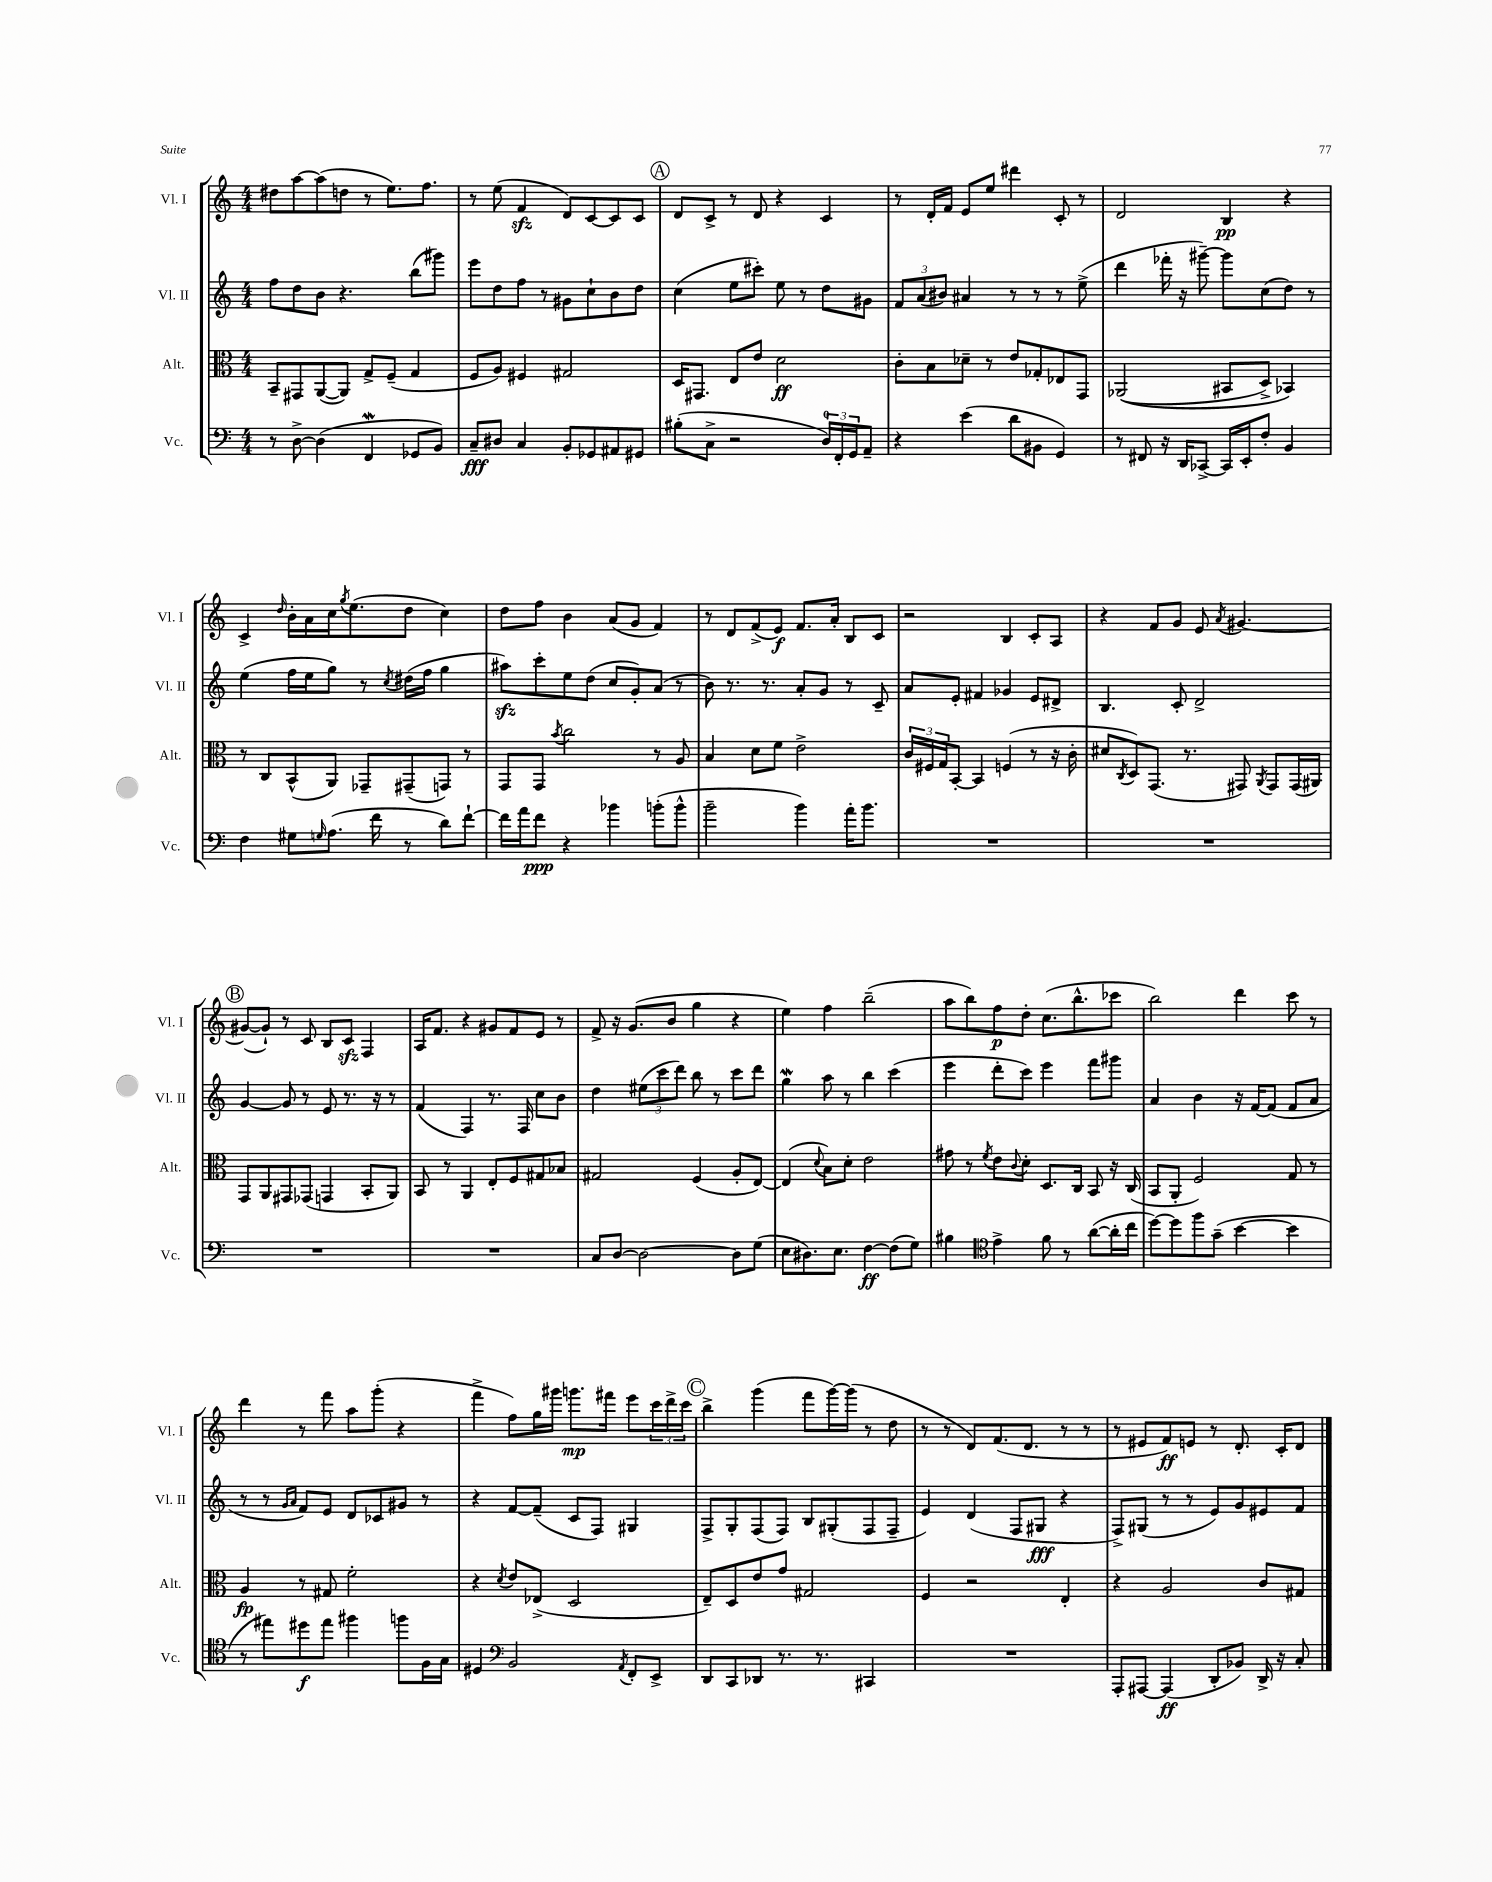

**kern	**kern	**kern	**kern
*staff4	*staff3	*staff2	*staff1
*clefF4	*clefC3	*clefG2	*clefG2
*k[]	*k[]	*k[]	*k[]
*M4/4	*M4/4	*M4/4	*M4/4
8r	8BB~	8ff	8dd#
[8D^	8GG#	8dd	[8aa
(4D]	([8AA	8b	(8aa]
.	8AA])	4.r	8dd
4FF	8G^	.	8r
.	(8F~	.	8.ee)
8GG-	4G	(8bb	.
.	.	.	8.ff
8BB)	.	8ggg#)	.
=	=	=	=
8C~	8F	8eee	8r
8D#	8A)	8dd	(8ee
4C	4F#	8ff	4f
.	.	8r	.
8BB'	2G#	8g#	8d)
8GG-	.	8cc`	[8c
8AA#	.	8b	8c]
8GG#	.	8dd	8c
=	=	=	=
(8B#'	16D	(4cc	8d
.	8.GG#	.	.
8C^	.	.	8c^
2r	8E	8ee	8r
.	8e	8ccc#')	8d
.	2d	8ee	4r
.	.	8r	.
24D)	.	8dd	4c
24FF'	.	.	.
24GG	.	.	.
8AA~	.	8g#	.
=	=	=	=
4r	8c'	12f	8r
.	.	(12a	.
.	8B	.	16d'
.	.	12b#)	.
.	.	.	16f
(4e	8d-~	4a#	8e
.	8r	.	8ee
8d	8e	8r	4ddd#
8BB#	8G-'	8r	.
4GG)	8E-	8r	8c'
.	8GG	(8ee^	8r
=	=	=	=
8r	&((2AA-	4ddd	2d
8FF#	.	.	.
16r	.	16fff-'	.
16DD	.	16r	.
[8CC-^	.	[8ggg#~)	.
16CC-]	8BB#	8ggg#]	4B
16EE'	.	.	.
8F'	8D^)	(8cc	.
4BB	4BB-&)	8dd)	4r
.	.	8r	.
=	=	=	=
4F	8r	(4ee	4c^
.	8C	.	.
.	.	.	16qqdd
8G#	(8BB^^	16ff	16b'
.	.	16ee	16a
16qqG	.	.	.
(8.A	8AA)	8gg)	16cc
.	.	.	8qgg
.	.	.	(8.ee
.	8GG-~	8r	.
16f	.	.	.
.	.	8qcc	.
8r	(8GG#~	(16dd#	8dd
.	.	16ff	.
8d)	8GG)	4gg	4cc)
[8f`	8r	.	.
=	=	=	=
16f]	8GG	8aa#)	8dd
16a	.	.	.
8f	8GG	8ccc'	8ff
.	8qb	.	.
4r	2cc	8ee	4b
.	.	(8dd	.
4b-	.	8cc	(8a
.	.	8g')	8g
(8b'	8r	(8a	4f)
8b^^	8A	8r	.
=	=	=	=
2b~	4B	8b)	8r
.	.	8.r	8d
.	8d	.	(8f^
.	.	8.r	.
.	8f	.	8e)
4b)	2e^	8a'	8.f
.	.	8g	.
.	.	.	16a'
16a'	.	8r	8B
8.b	.	.	.
.	.	8c~	8c
=	=	=	=
1r	24c	8a	2r
.	24F#	.	.
.	24G	.	.
.	[8BB'	8e'	.
.	4BB]	4f#	.
.	(4F	4g-	4B
.	8r	8e	8c'
.	16r	8d#^	8A
.	16c'	.	.
=	=	=	=
1r	8d#	4.B	4r
.	8qC	.	.
.	8D)	.	.
.	(8.GG	.	8f
.	.	8c'	8g
.	8.r	.	.
.	.	2d^	8e
.	.	.	8qa
.	8GG#)	.	[4.g#
.	8qAA	.	.
.	8GG#	.	.
.	(16GG#	.	.
.	16AA#)	.	.
=	=	=	=
1r	8GG	[4g	(8g#_
.	8AA	.	8g#`])
.	8GG#	8g]	8r
.	(8GG-	8r	8c
.	4GG	8e	8B
.	.	8.r	8c
.	8BB'	.	4F
.	.	16r	.
.	8AA)	8r	.
=	=	=	=
1r	8BB	(4f	16A
.	.	.	8.f
.	8r	.	.
.	4AA	4F)	4r
.	8E'	8.r	8g#
.	8F	.	8f
.	.	16F	.
.	8G#	8cc	8e
.	8B-	8b	8r
=	=	=	=
8C	2G#	4dd	8f^
[8D	.	.	16r
.	.	.	(8.g
2D_	.	(12ee#	.
.	.	12ccc	.
.	.	.	8b
.	.	12ddd)	.
.	(4F	8bb	4gg
.	.	8r	.
8D]	8A'	8ccc	4r
(8G	[8E)	8ddd	.
=	=	=	=
8E	(4E]	4gg	4ee)
8.D#)	.	.	.
.	8qqd	.	.
.	8B)	8aa	4ff
8.E	.	.	.
.	8d'	8r	.
[4F	2e	4bb	(2bb~
(8F]	.	(4ccc	.
8G)	.	.	.
=	=	=	=
4B#	8g#	4eee	8aa
.	8r	.	8bb)
*clefC4	*	*	*
.	8qf	.	.
4e^	8e	8ddd'	8ff
.	8qqc	.	.
.	8d'	8ccc)	8dd'
8f	8.D	4eee	(8.cc
8r	.	.	.
.	16C	.	8.bb^^
([8a	8BB	8fff	.
16a']	16r	8ggg#	8ccc-
16cc	(16C	.	.
=	=	=	=
[8dd)	8BB	4a	2bb)
8dd]	8AA'	.	.
8ff	2F)	4b	.
(8g~	.	.	.
[4b	.	16r	4ddd
.	.	[16f	.
.	.	(8f]	.
4b]	8G	8f	8ccc
.	8r	8a	8r
=	=	=	=
8r	4A	8r	4ddd
8ee#)	.	8r	.
.	.	16qqg	.
.	.	16qqa	.
8dd#	8r	8f)	8r
8ee#	8G#	8e	8fff
4ff#	2f'	8d	8aa
.	.	8c-	(8ggg'
8ff	.	8g#	4r
16F	.	8r	.
16G	.	.	.
=	=	=	=
4D#	4r	4r	4fff^
*clefF4	*	*	*
.	8qd	.	.
2BB	8e	[8f	8ff)
.	(8E-^	(8f~]	16gg
.	.	.	16ggg#
.	2D	8c	8.ggg
.	.	8F)	.
.	.	.	16fff#
8qAA	.	.	.
8FF'	.	4G#	8eee
8EE^	.	.	24ccc
.	.	.	24ddd^
.	.	.	24ccc
=	=	=	=
8DD	8E~)	8F^	4bb^
8CC	8D	8G'	.
8DD-	8e	(8F	(4ggg
8.r	8g	8F)	.
.	2G#	8B	8fff
8.r	.	.	.
.	.	(8G#'	[16ggg)
.	.	.	(16ggg]
4CC#	.	8F	8r
.	.	8F~	8dd
=	=	=	=
1r	4F	4e)	8r
.	.	.	8r
.	2r	(4d	8d)
.	.	.	(8.f
.	.	8F	.
.	.	.	8.d
.	.	8G#	.
.	4E'	4r	8r
.	.	.	8r
=	=	=	=
8AAA'	4r	8F^)	8r
[8AAA#	.	(8G#	8e#
(4AAA#]	2A	8r	8f)
.	.	8r	8e
8DD'	.	8e)	8r
8BB-)	.	8g	8.d'
16DD^	8c	8e#	.
16r	.	.	16c'
8C'	8G#	8f	8d
==	==	==	==
*-	*-	*-	*-
